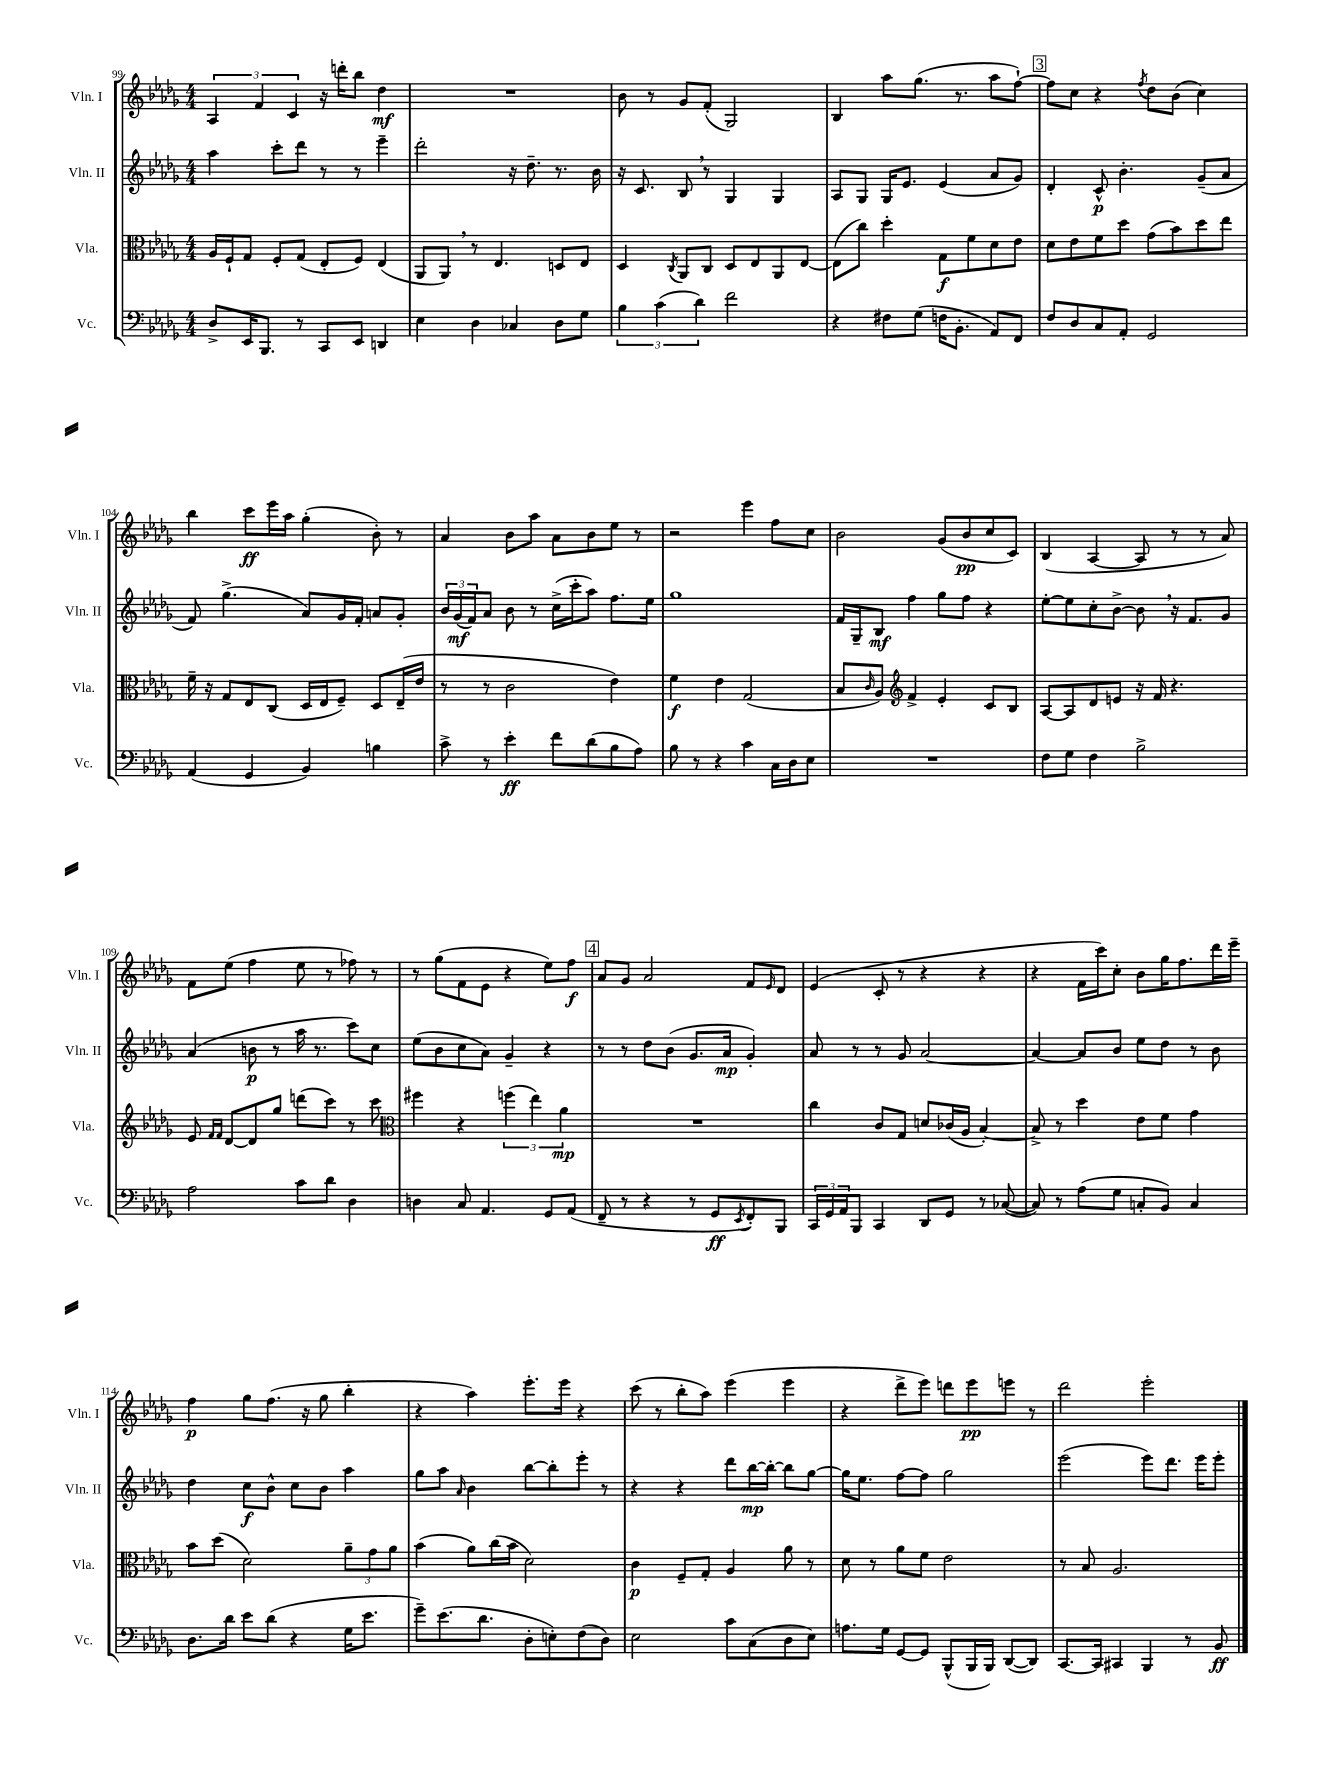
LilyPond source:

<<
\new StaffGroup <<
\new Staff = "s0" \with { instrumentName = "Vln. I" shortInstrumentName = "Vln. I" } {
    \clef treble \key des \major \numericTimeSignature \time 4/4
    \tuplet 3/2 { aes4 f'4 c'4 } r16 d'''16-. bes''8 des''4\mf |
    R1 |
    bes'8 r8 ges'8 f'8-.( ges2) |
    bes4 aes''8 ges''8.( r8. aes''8 f''8~-!) |
    \mark \markup { \box "3" } f''8 c''8 r4 \acciaccatura { f''8 } des''8 bes'8( c''4) |
    bes''4 c'''8\ff ees'''16 aes''16 ges''4-.( bes'8-.) r8 |
    aes'4 bes'8 aes''8 aes'8 bes'8 ees''8 r8 |
    r2 ees'''4 f''8 c''8 |
    bes'2 ges'8( bes'8\pp c''8 c'8) |
    bes4( aes4~ aes8 r8 r8 aes'8) |
    f'8 ees''8( f''4 ees''8 r8 fes''8) r8 |
    r8 ges''8( f'8 ees'8 r4 ees''8) f''8\f |
    \mark \markup { \box "4" } aes'8 ges'8 aes'2 f'8 \grace { ees'16 } des'8 |
    ees'4( c'8-. r8 r4 r4 |
    r4 f'16 c'''16) c''8-. bes'8 ges''16 f''8. des'''16 ees'''16-- |
    f''4\p ges''8 f''8.( r16 ges''8 bes''4-. |
    r4 aes''4) ees'''8.-. ees'''16 r4 |
    c'''8( r8 bes''8-. aes''8) ees'''4( ees'''4 |
    r4 des'''8-> ees'''8) d'''8 ees'''8\pp e'''8 r8 |
    des'''2 ees'''2-. \bar "|." |
}
\new Staff = "s1" \with { instrumentName = "Vln. II" shortInstrumentName = "Vln. II" } {
    \clef treble \key des \major \numericTimeSignature \time 4/4
    aes''4 c'''8-. des'''8 r8 r8 ees'''4-- |
    des'''2-. r16 des''8.-- r8. bes'16 |
    r16 c'8. bes8 \breathe r8 ges4 ges4 |
    aes8 ges8 ges16 ees'8. ees'4( aes'8 ges'8) |
    \mark \markup { \box "3" } des'4-. c'8-^\p bes'4.-. ges'8--( aes'8 |
    f'8) ges''4.->( aes'8) ges'16 f'16-. a'8 ges'8-. |
    \tuplet 3/2 { bes'16 ges'16\mf( f'16) } aes'8 bes'8 r8 c''16->( c'''16-. aes''8) f''8. ees''16 |
    ges''1 |
    f'16 ges16-- bes8\mf f''4 ges''8 f''8 r4 |
    ees''8~-. ees''8 c''8-. bes'8~-> bes'8 \breathe r16 f'8. ges'8 |
    aes'4( b'8\p r8 aes''16 r8. c'''8) c''8 |
    ees''8( bes'8 c''8 aes'8) ges'4-- r4 |
    \mark \markup { \box "4" } r8 r8 des''8 bes'8( ges'8. aes'16\mp ges'4-.) |
    aes'8 r8 r8 ges'8 aes'2~ |
    aes'4~ aes'8 bes'8 ees''8 des''8 r8 bes'8 |
    des''4 c''8\f bes'8-^ c''8 bes'8 aes''4 |
    ges''8 aes''8 \grace { aes'16 } bes'4 bes''8~ bes''8-. ees'''8-. r8 |
    r4 r4 des'''8 bes''16~\mp bes''16~-. bes''8 ges''8~ |
    ges''16 ees''8. f''8~ f''8 ges''2 |
    ees'''2( ees'''8) des'''8. ees'''16 ees'''8-. \bar "|." |
}
\new Staff = "s2" \with { instrumentName = "Vla." shortInstrumentName = "Vla." } {
    \clef alto \key des \major \numericTimeSignature \time 4/4
    aes16 f16-! ges8 f8-. ges8( ees8-. f8) ees4( |
    aes,8 aes,8) \breathe r8 ees4. d8 ees8 |
    des4 \acciaccatura { c8 } aes,8 c8 des8 ees8 aes,8 ees8~ |
    ees8( c''8) des''4-. ges8\f f'8 des'8 ees'8 |
    \mark \markup { \box "3" } des'8 ees'8 f'8 des''8 ges'8( bes'8) des''8 ees''8 |
    f'16-- r16 ges8 ees8 c8( des16 ees16 f8--) des8 ees16--( ees'16 |
    r8 r8 c'2 ees'4) |
    f'4\f ees'4 ges2( |
    bes8 \grace { c'16 } aes8) \clef treble f'4-> ees'4-. c'8 bes8 |
    aes8~ aes8 des'8 e'8 r16 f'16 r4. |
    ees'8 \grace { f'16 f'16 } des'8~ des'8 ges''8 d'''8( c'''8) r8 c'''8 |
    \clef alto fis''4 r4 \tuplet 3/2 { f''4( ees''4) aes'4\mp } |
    \mark \markup { \box "4" } R1 |
    c''4 c'8 ges8 d'8 ces'16( aes16 bes4~-.) |
    bes8-> r8 des''4 ees'8 f'8 ges'4 |
    bes'8 des''8( des'2) \tuplet 3/2 { aes'8-- ges'8 aes'8 } |
    bes'4( aes'8) c''16( bes'16 des'2) |
    c'4\p f8-- ges8-. aes4 aes'8 r8 |
    des'8 r8 aes'8 f'8 ees'2 |
    r8 bes8 aes2. \bar "|." |
}
\new Staff = "s3" \with { instrumentName = "Vc." shortInstrumentName = "Vc." } {
    \clef bass \key des \major \numericTimeSignature \time 4/4
    des8-> ees,16 bes,,8. r8 c,8 ees,8 d,4 |
    ees4 des4 ces4 des8 ges8 |
    \tuplet 3/2 { bes4 c'4( des'4) } f'2 |
    r4 fis8 ges8( f16 bes,8.-. aes,8) f,8 |
    \mark \markup { \box "3" } f8 des8 c8 aes,8-. ges,2 |
    aes,4( ges,4 bes,4) b4 |
    c'8-> r8 ees'4-.\ff f'8 des'8( bes8 aes8) |
    bes8 r8 r4 c'4 c16 des16 ees8 |
    R1 |
    f8 ges8 f4 bes2-> |
    aes2 c'8 des'8 des4 |
    d4 c8 aes,4. ges,8 aes,8( |
    \mark \markup { \box "4" } f,8-- r8 r4 r8 ges,8\ff \acciaccatura { ees,8 } f,8-.) bes,,8 |
    \tuplet 3/2 { c,16 ges,16 aes,16 } bes,,8 c,4 des,8 ges,8 r8 ces8~( |
    ces8) r8 aes8( ges8 c8-. bes,8) c4 |
    des8. des'16 ees'8 des'8( r4 ges16 ees'8. |
    ges'8--) ees'8.( des'8. des8-. e8-.) f8( des8) |
    ees2 c'8 c8( des8 ees8) |
    a8. ges16 ges,8~ ges,8 bes,,8-^( bes,,16 bes,,16) des,8~( des,8) |
    c,8.~ c,16 cis,4 bes,,4 r8 bes,8\ff \bar "|." |
}
>>
>>
\layout { \context { \Score currentBarNumber = #99 } }
